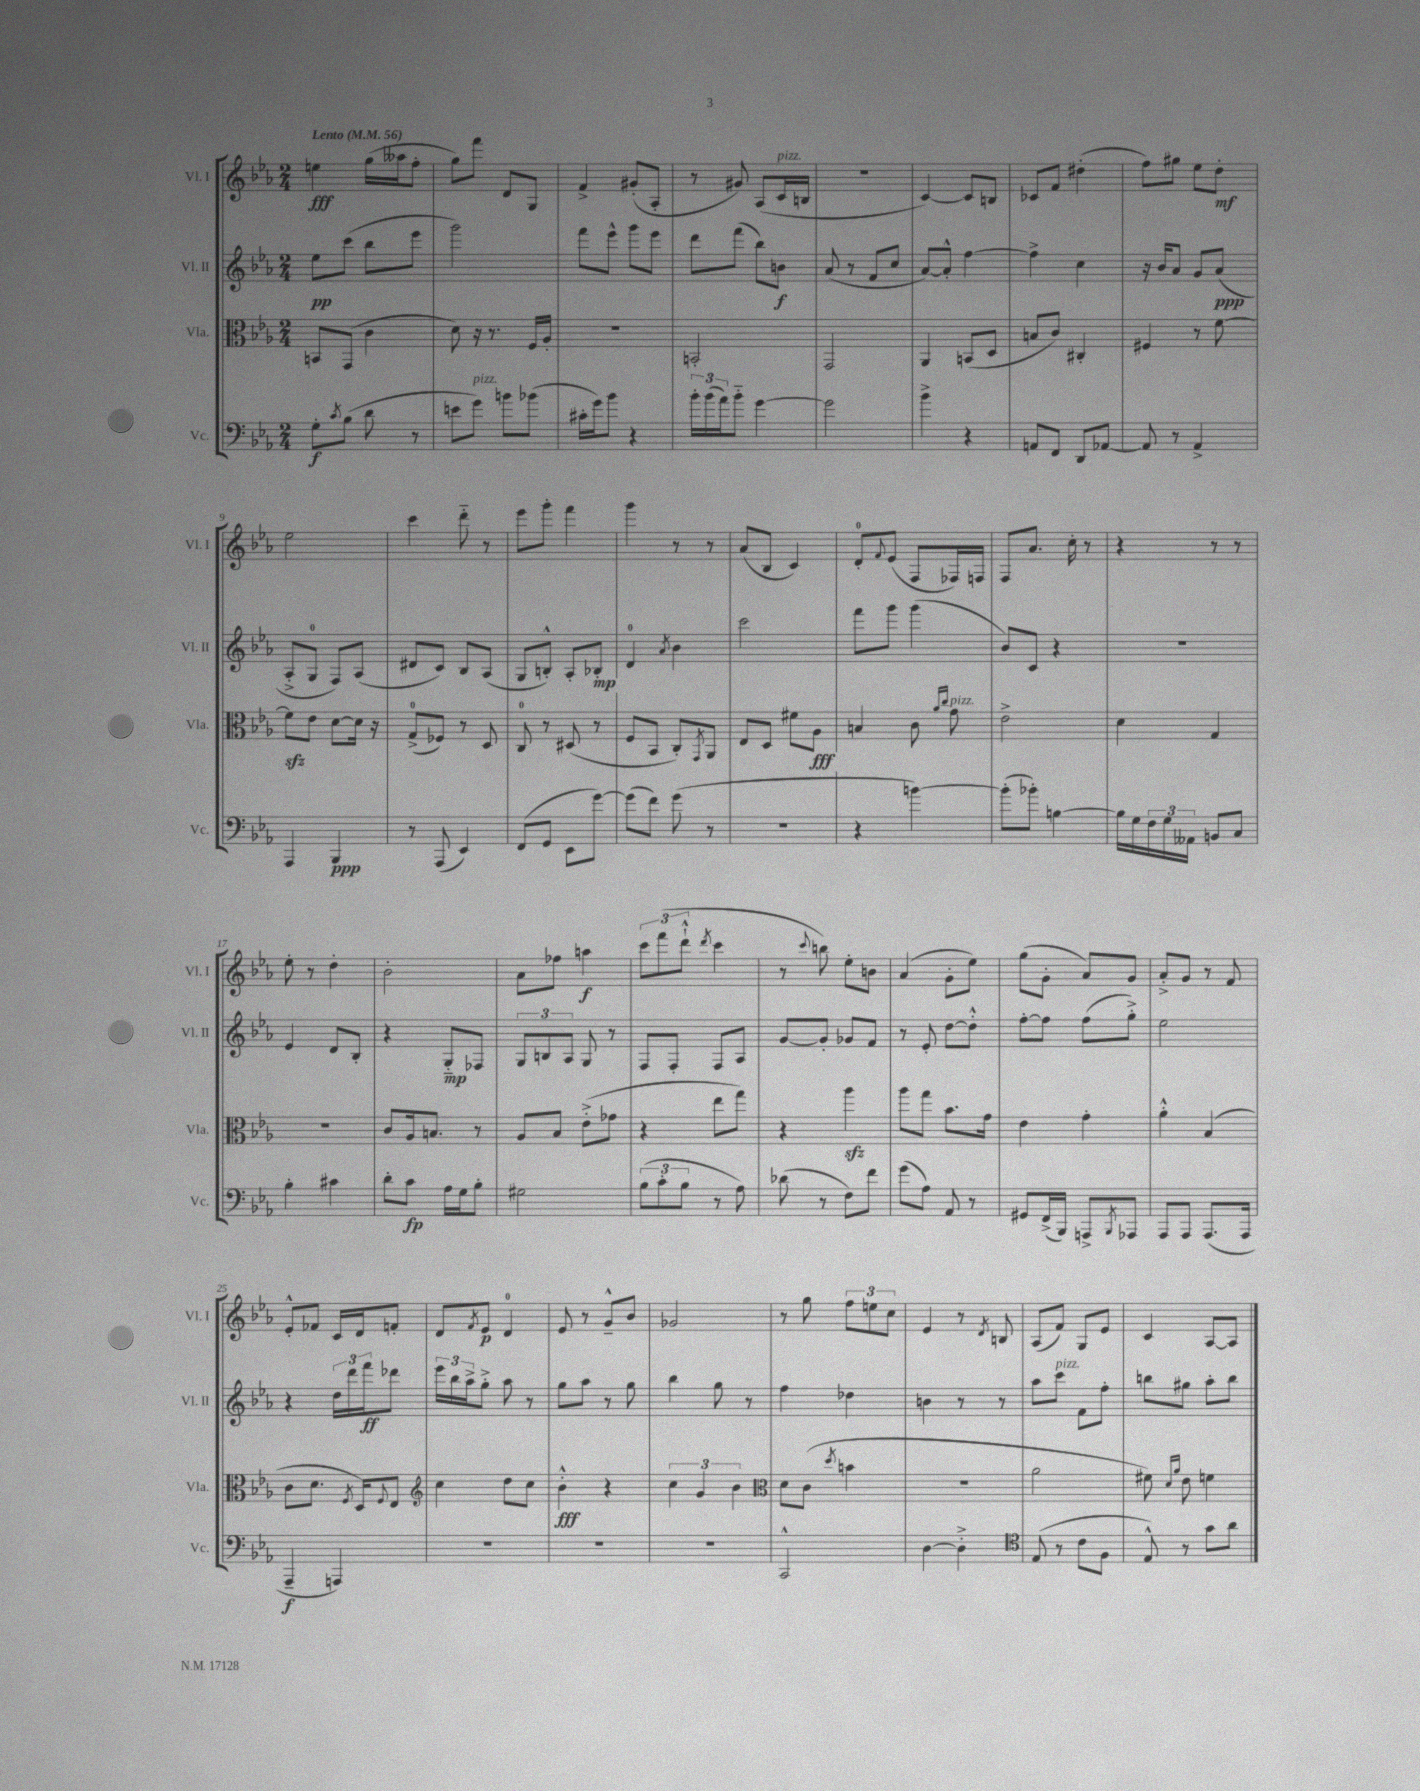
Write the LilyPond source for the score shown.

<<
\new StaffGroup <<
\new Staff = "s0" \with { instrumentName = "Vl. I" shortInstrumentName = "Vl. I" } {
    \clef treble \key ees \major \numericTimeSignature \time 2/4 \tempo "Lento" 4 = 56
    e''4\fff g''16( aeses''16 f''8-. |
    g''8) f'''8 d'8 g8 |
    f'4-> gis'8-.( aes8-. |
    r8 gis'8) aes8( c'16^\markup { \italic "pizz." } b16 |
    R2 |
    c'4~) c'8 b8 |
    ces'8 f'8 dis''4-.( |
    f''8) gis''8 ees''8 d''8-.\mf |
    ees''2 |
    c'''4 d'''8-_ r8 |
    ees'''8 g'''8-. f'''4 |
    g'''4 r8 r8 |
    aes'8( bes8 c'4) |
    d'8-0-. \appoggiatura { f'8 } ees'8( f8 fes16) f16 |
    f8 aes'8. c''16-. r8 |
    r4 r8 r8 |
    ees''8-. r8 d''4-. |
    bes'2-. |
    aes'8 fes''8 a''4\f |
    \tuplet 3/2 { c'''8 f'''8( d'''8-!-^ } \acciaccatura { d'''8 } c'''4 |
    r8 \appoggiatura { c'''8 } b''8) ees''8-. b'8 |
    aes'4( g'8-. ees''8) |
    g''8( g'8-. aes'8) g'8 |
    aes'8-.-> g'8 r8 f'8 |
    ees'8-.-^ fes'8 c'16 d'16 f'8-. |
    d'8 \acciaccatura { f'8 } ees'8\p d'4-0 |
    ees'8 r8 g'8---^ bes'8 |
    ges'2 |
    r8 g''8 \tuplet 3/2 { f''8 e''8 c''8 } |
    ees'4 r8 \acciaccatura { d'8 } b8 |
    aes8( f'8) g8 ees'8 |
    c'4 aes8~ aes8 \bar "|." |
}
\new Staff = "s1" \with { instrumentName = "Vl. II" shortInstrumentName = "Vl. II" } {
    \clef treble \key ees \major \numericTimeSignature \time 2/4
    ees''8\pp c'''8( bes''8 ees'''8 |
    g'''2) |
    f'''8 ees'''8-^ g'''8 ees'''8 |
    d'''8 f'''8( bes''8) b'8\f |
    aes'8( r8 f'8 c''8 |
    aes'8~) aes'8-.-^ f''4~ |
    f''4-> c''4 |
    r16 bes'16 aes'8 g'8 aes'8\ppp( |
    aes8-.-> g8-0 f8) aes8( |
    dis'8 c'8) bes8 aes8( |
    g8 b8-.-^) aes8-. bes8-.\mp |
    d'4-0 \acciaccatura { aes'8 } bes'4 |
    c'''2 |
    f'''8 g'''8 g'''4( |
    bes'8) c'8 r4 |
    R2 |
    ees'4 d'8 bes8-. |
    r4 g8-_\mp fes8 |
    \tuplet 3/2 { g8 b8 aes8 } g8 r8 |
    f8 f8-. f8 aes8 |
    g'8~ g'8-. ges'8 f'8 |
    r8 ees'8-. d''8~ d''8-.-^ |
    f''8~-. f''8 f''8( g''8-.->) |
    ees''2 |
    r4 \tuplet 3/2 { d''16 d'''16 f'''16\ff } des'''8 |
    \tuplet 3/2 { ees'''16 bes''16 aes''16-> } g''8-.-> aes''8 r8 |
    g''8 aes''8 r8 g''8 |
    bes''4 g''8 r8 |
    f''4 des''4 |
    b'4 r8 r8 |
    aes''8 c'''8^\markup { \italic "pizz." } f'8 f''8-. |
    b''8 gis''8 aes''8-. b''8 \bar "|." |
}
\new Staff = "s2" \with { instrumentName = "Vla." shortInstrumentName = "Vla." } {
    \clef alto \key ees \major \numericTimeSignature \time 2/4
    b,8 g,8( c'4 |
    d'8) r16 r8. f16 aes16-. |
    R2 |
    b,2-. |
    g,2 |
    aes,4 b,8( d8 |
    b8 c'8) cis4-. |
    fis4 r8 f'8~ |
    f'8\sfz ees'8 d'8~ d'16 r16 |
    g8-0->( fes8) r8 d8 |
    c8-0 r8 dis8( r8 |
    f8 bes,8 c8-.) \acciaccatura { g,8 } aes,8 |
    ees8 d8 fis'8 aes8\fff |
    b4 c'8 \grace { aes'16 c''16 } g'8^\markup { \italic "pizz." } |
    ees'2-> |
    d'4 g4 |
    r2 |
    c'8 aes16 b8. r8 |
    aes8 bes8 ees'8-.->( ges'8 |
    r4 ees''8 g''8) |
    r4 aes''4\sfz |
    aes''8 g''8 bes'8. g'16 |
    ees'4 g'4-. |
    aes'4-.-^ bes4( |
    c'8 d'8. \acciaccatura { f8 } d16) \appoggiatura { f8 } ees8 |
    \clef treble c''4 d''8 c''8 |
    bes'4-.-^\fff r4 |
    \tuplet 3/2 { c''4 g'4 bes'4 } |
    \clef alto d'8 c'8( \acciaccatura { d''8 } b'4 |
    r2 |
    aes'2 |
    fis'8) \grace { d'16 aes'16 } ees'8 f'4 \bar "|." |
}
\new Staff = "s3" \with { instrumentName = "Vc." shortInstrumentName = "Vc." } {
    \clef bass \key ees \major \numericTimeSignature \time 2/4
    g8-.\f \acciaccatura { c'8 } bes8( d'8 r8 |
    e'8 g'8^\markup { \italic "pizz." }) b'8 bes'8( |
    cis'16-. g'16) bes'8 r4 |
    \tuplet 3/2 { bes'16-. bes'16( aes'16) } bes'8-_ g'4~ |
    g'2 |
    bes'4-> r4 |
    a,8 f,8 d,8 aes,8~ |
    aes,8 r8 aes,4-> |
    aes,,4 bes,,4\ppp |
    r8 aes,,8( ees,4) |
    f,8( g,8 ees,8 g'8~) |
    g'8( f'8) g'8( r8 |
    R2 |
    r4 b'4~) |
    b'8-.( bes'8-.) b4~ |
    b16 g16 \tuplet 3/2 { f16 g16 aeses,16 } b,8 c8 |
    bes4-. cis'4 |
    d'8-. c'8\fp aes16 g16 bes8-. |
    gis2 |
    \tuplet 3/2 { bes8( c'8-. bes8 } r8 aes8) |
    des'8( r8 f8) f'8 |
    g'8( aes8) aes,8 r8 |
    gis,8 f,16->( bes,,16) a,,8-> \acciaccatura { bes,,8 } aes,,8 |
    aes,,8 aes,,8 aes,,8.( aes,,16 |
    aes,,4--\f a,,4) |
    R2 |
    R2 |
    R2 |
    c,2-^ |
    d4~ d4-.-> |
    \clef tenor ees8( r8 c'8 f8 |
    ees8-^) r8 g'8 aes'8 \bar "|." |
}
>>
>>
